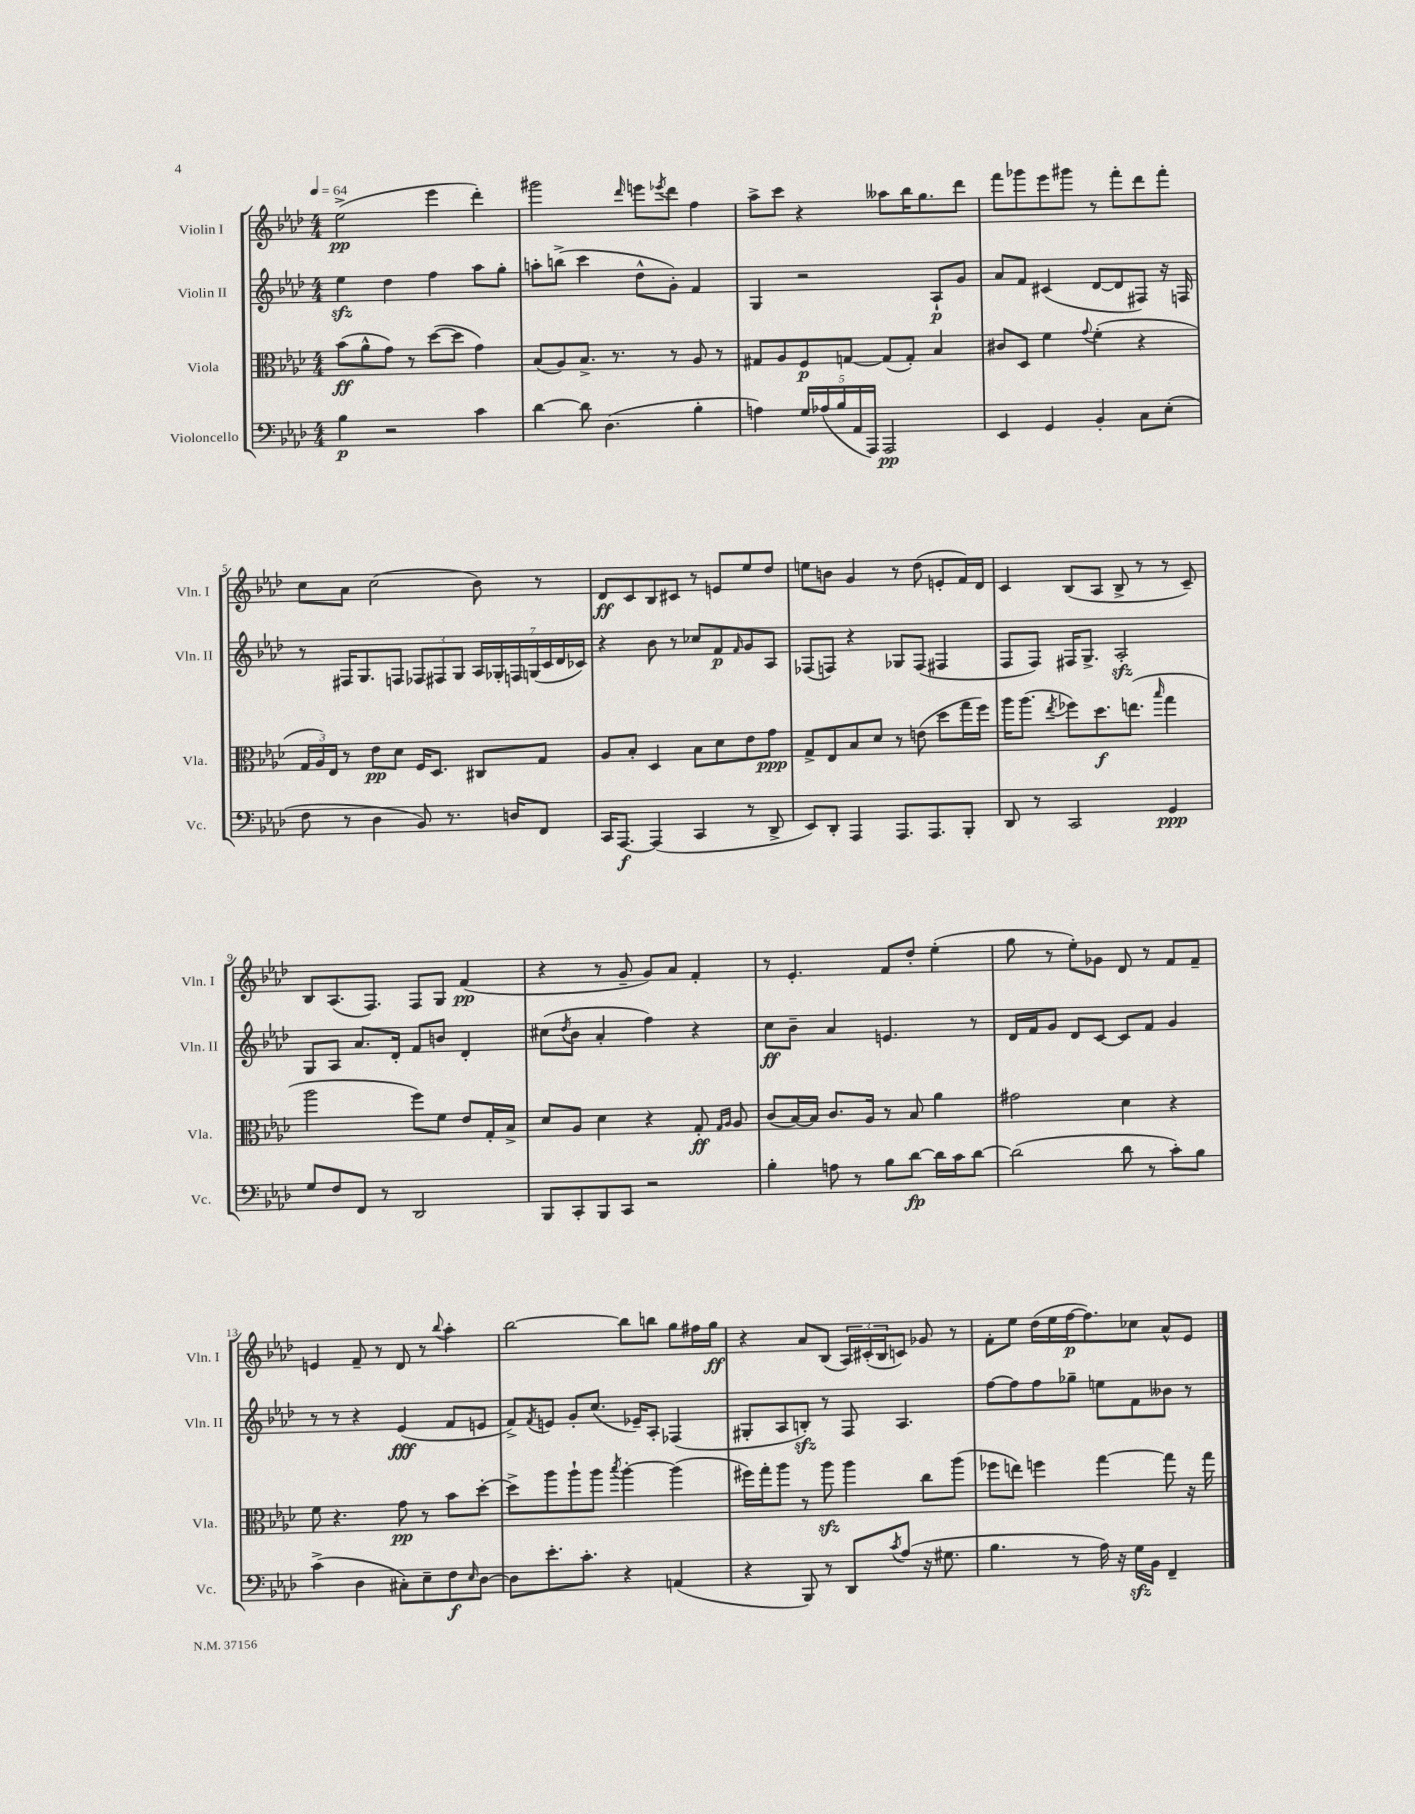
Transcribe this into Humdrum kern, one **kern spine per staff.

**kern	**kern	**kern	**kern
*staff4	*staff3	*staff2	*staff1
*clefF4	*clefC3	*clefG2	*clefG2
*k[b-e-a-d-]	*k[b-e-a-d-]	*k[b-e-a-d-]	*k[b-e-a-d-]
*M4/4	*M4/4	*M4/4	*M4/4
*MM64	*MM64	*MM64	*MM64
4B-\	(8b-\L	4ee-\	(2ee-^\
.	8a-^^\	.	.
2r	8g\J)	4dd-\	.
.	8r	.	.
.	([8dd-\L	4ff\	4eee-\
.	8dd-\]J	.	.
4c\	4g\)	8aa-\L	4ddd-'\)
.	.	8gg'\J	.
=	=	=	=
[4d-\	(8B-/L	8aa'\L	2ggg#\
.	8A-/)	(8bb^\J	.
8d-\]	8.B-^/J	4ccc\	.
(4.D-\	.	.	.
.	8.r	.	.
.	.	.	16qqddd-/
.	.	8dd-^^\L	8eee\L
.	.	.	8qeee-/
.	8r	8g'\J)	8ddd-\J
4B-'\	8A-/	4f/	4ff\
.	8r	.	.
=	=	=	=
4A\)	8G#/L	4G/	8aa-^\L
.	8A-/	.	8ccc\J
20G/LL	8F/	2r	4r
(20A-/	.	.	.
20B-/	.	.	.
.	[8G/J	.	.
20AA-/	.	.	.
20AAA-/JJ)	.	.	.
2AAA-/	(8G/]L	.	8aa--\L
.	8G'/J)	.	16bb-\K
.	.	.	8.gg\
.	4B-/	8A-`/L	.
.	.	8g/J	8ddd-\J
=	=	=	=
4EE-/	8c#/L	8a-/L	8fff\L
.	8D-/J	8f/J	8ggg-\
4GG/	4f\	(4c#/	8eee-\
.	.	.	8ggg#\J
.	8qqg/	.	.
4BB-'/	(4f'\	[8d-/L	8r
.	.	8d-/]	8fff'\L
8C\L	4r	8F#/J)	8ddd-\
(8E-'\J	.	16r	8fff'\J
.	.	16F/	.
=	=	=	=
8F\	24G/LL	8r	8cc\L
.	24A-/)	.	.
.	24E-/JJ	.	.
8r	8r	16F#/LK	8a-\J
.	.	8.G/	.
4D-\	8e-\L	.	(2cc\
.	8d-\J	8F/J	.
8BB-/)	16F/LK	12F-/L	.
.	8.D-/J	.	.
.	.	12F#/	.
8.r	.	.	.
.	.	12G/J	.
.	8C#/L	28A-/LL	8b-\)
.	.	28G-'/	.
16D/LK	.	.	.
.	.	28F/	.
.	.	(28G/	.
8FF/J	8G/J	.	8r
.	.	28c/	.
.	.	28d-/	.
.	.	28c-/JJ)	.
=	=	=	=
16CC/LK	8A-/L	4r	8d-/L
[8.AAA-/J	.	.	.
.	8B-'/J	.	8c/
(4AAA-/]	4D-/	8b-\	8B-/
.	.	8r	8c#/J
4CC/	8B-\L	8cc-/L	8r
.	8d-\	8f/	8e/L
.	.	16qqf/	.
8r	8e-\	8g/	8ee-/
8DD-^/	8g\J	8A-/J	8dd-/J
=	=	=	=
8EE-/L)	8G^/L	(8F-/L	8ee\L
8DD-'/J	8E-/	8F/J)	8b\J
4AAA-/	8B-/	4r	4g/
.	8d-/J	.	.
8.AAA-/L	8r	8G-/L	8r
.	(8e\	(8F/J	(8dd-\
8.AAA-/	.	.	.
.	8dd-\L	4F#/	8e'/L
8BBB-'/J	16gg\L	.	16f/L)
.	16ff\JJ)	.	16d-/JJ
=	=	=	=
8DD-/	16aa-\LK	8F/L	4c/
.	(8.aa-\J	.	.
8r	.	8F/J)	.
.	8qee-/	.	.
2CC/	8ff-\L)	16F#/LK	(8B-/L
.	.	8.G^/J	.
.	8.dd-\	.	8A-/J
.	.	2A-'/	8B-^/
.	(8.ee\J	.	.
.	.	.	8r
.	16qqbb-/	.	.
4GG/	4gg\	.	8r
.	.	.	8c~/)
=	=	=	=
8G/L	2aa-\	8G/L	8B-/L
8F/	.	8A-/J	(8.A-/
8FF/J	.	8.a-/L	.
.	.	.	8.F/J)
8r	.	.	.
.	.	16d-'/Jk	.
2DD-/	8ff\L)	8f/L	8F/L
.	8f\J	8b/J	8G/J
.	8e-/L	4d-'/	(4f/
.	16G'/L	.	.
.	16B-^/JJ	.	.
=	=	=	=
8BBB-/L	8d-/L	(8cc#\L	4r
.	.	8qdd-/	.
8CC'/	8A-/J	8b-\J	.
8BBB-/	4d-\	4a-'/	8r
8CC/J	.	.	8g~/
2r	4r	4ff\)	8g/L)
.	.	.	8a-/J
.	8G'/	4r	4f'/
.	16qqG/LL	.	.
.	16qqA-/JJ	.	.
.	8A-/	.	.
=	=	=	=
4B-'\	(8c/L	8cc\L	8r
.	[16B-/L)	8b-~\J	4.e-'/
.	16B-/]JJ	.	.
8A\	8.c/L	4a-/	.
8r	.	.	.
.	16A-/Jk	.	.
8B-\L	8r	4.e/	8f/L
[8d-\J	8B-/	.	8dd-'/J
16d-\]LL	4a-\	.	(4ee-'\
16c\J	.	.	.
[8d-\J	.	8r	.
=	=	=	=
(2d-\]	2g#\	16d-/LL	8gg\
.	.	16f/J	.
.	.	8g/J	8r
.	.	8d-/L	8ee-'\L)
.	.	[8c/J	8g-\J
8d-\	4d-\	8c/]L	8d-/
8r	.	8f/J	8r
8c'\L)	4r	4g/	8f/L
8B-\J	.	.	8f~/J
=	=	=	=
(4c^\	8f\	8r	4e/
.	4.r	8r	.
4D-\	.	4r	8f~/
.	.	.	8r
8C#'\L)	8g\	(4e-/	8d-/
8E-~\	8r	.	8r
.	.	.	8qqbb-/
8F\	8b-\L	8f/L	4aa-'\
16qqE-/	.	.	.
[8D-\J	[8dd-'\J	8e/J	.
=	=	=	=
8D-\]L	8dd-^\]L	8f^/L)	[2bb-\
.	.	8qf/	.
8.e-'\	8aa-\	8e/J	.
.	8aa-`\	8g'/L	.
8.c'\J	.	.	.
.	8aa-\J	(8.cc/J	.
.	8qbb-/	.	.
4r	[4aa-'\	.	8bb-\]L
.	.	16e-~/LK)	.
.	.	8A-'/J	8bb\J
(4AA/	(4aa-\]	(4F-/	8gg\L
.	.	.	16ff#\L
.	.	.	16gg\JJ
=	=	=	=
4r	16ff#\LL)	8G#'/L	4r
.	16gg'\J	.	.
.	8aa-\J	8A-/	.
8BBB-/)	8r	8B'/J)	8a-/L
8r	8aa-\	8r	(8B-/J
8DD-/L	4aa-\	8F/	24A-/LL)
.	.	.	(24c#'/
.	.	.	24B-/J
8qc/	.	.	.
(8A-/J	.	4.A-/	8c/J)
16r	8cc\L	.	8g-/
8.G#\	.	.	.
.	(8aa-\J	.	8r
=	=	=	=
4.B-\	8ff-\L	[8ff\L	8f'\L
.	8ee\J)	8ff\]	8ee-\J
.	4ff\	8ff\	(16dd-\LL
.	.	.	16ee-\
8r	.	8gg-~\J	[16ff\J
.	.	.	8.ff\])
16A-\)	[4gg\	8ee\L	.
16r	.	.	.
16G\LL	.	8f\	8cc-\J
16BB-\JJ	.	.	.
4FF~/	8gg\]	8b--\J	8a-^^/L
.	16r	8r	8e-/J
.	16gg\	.	.
==	==	==	==
*-	*-	*-	*-
